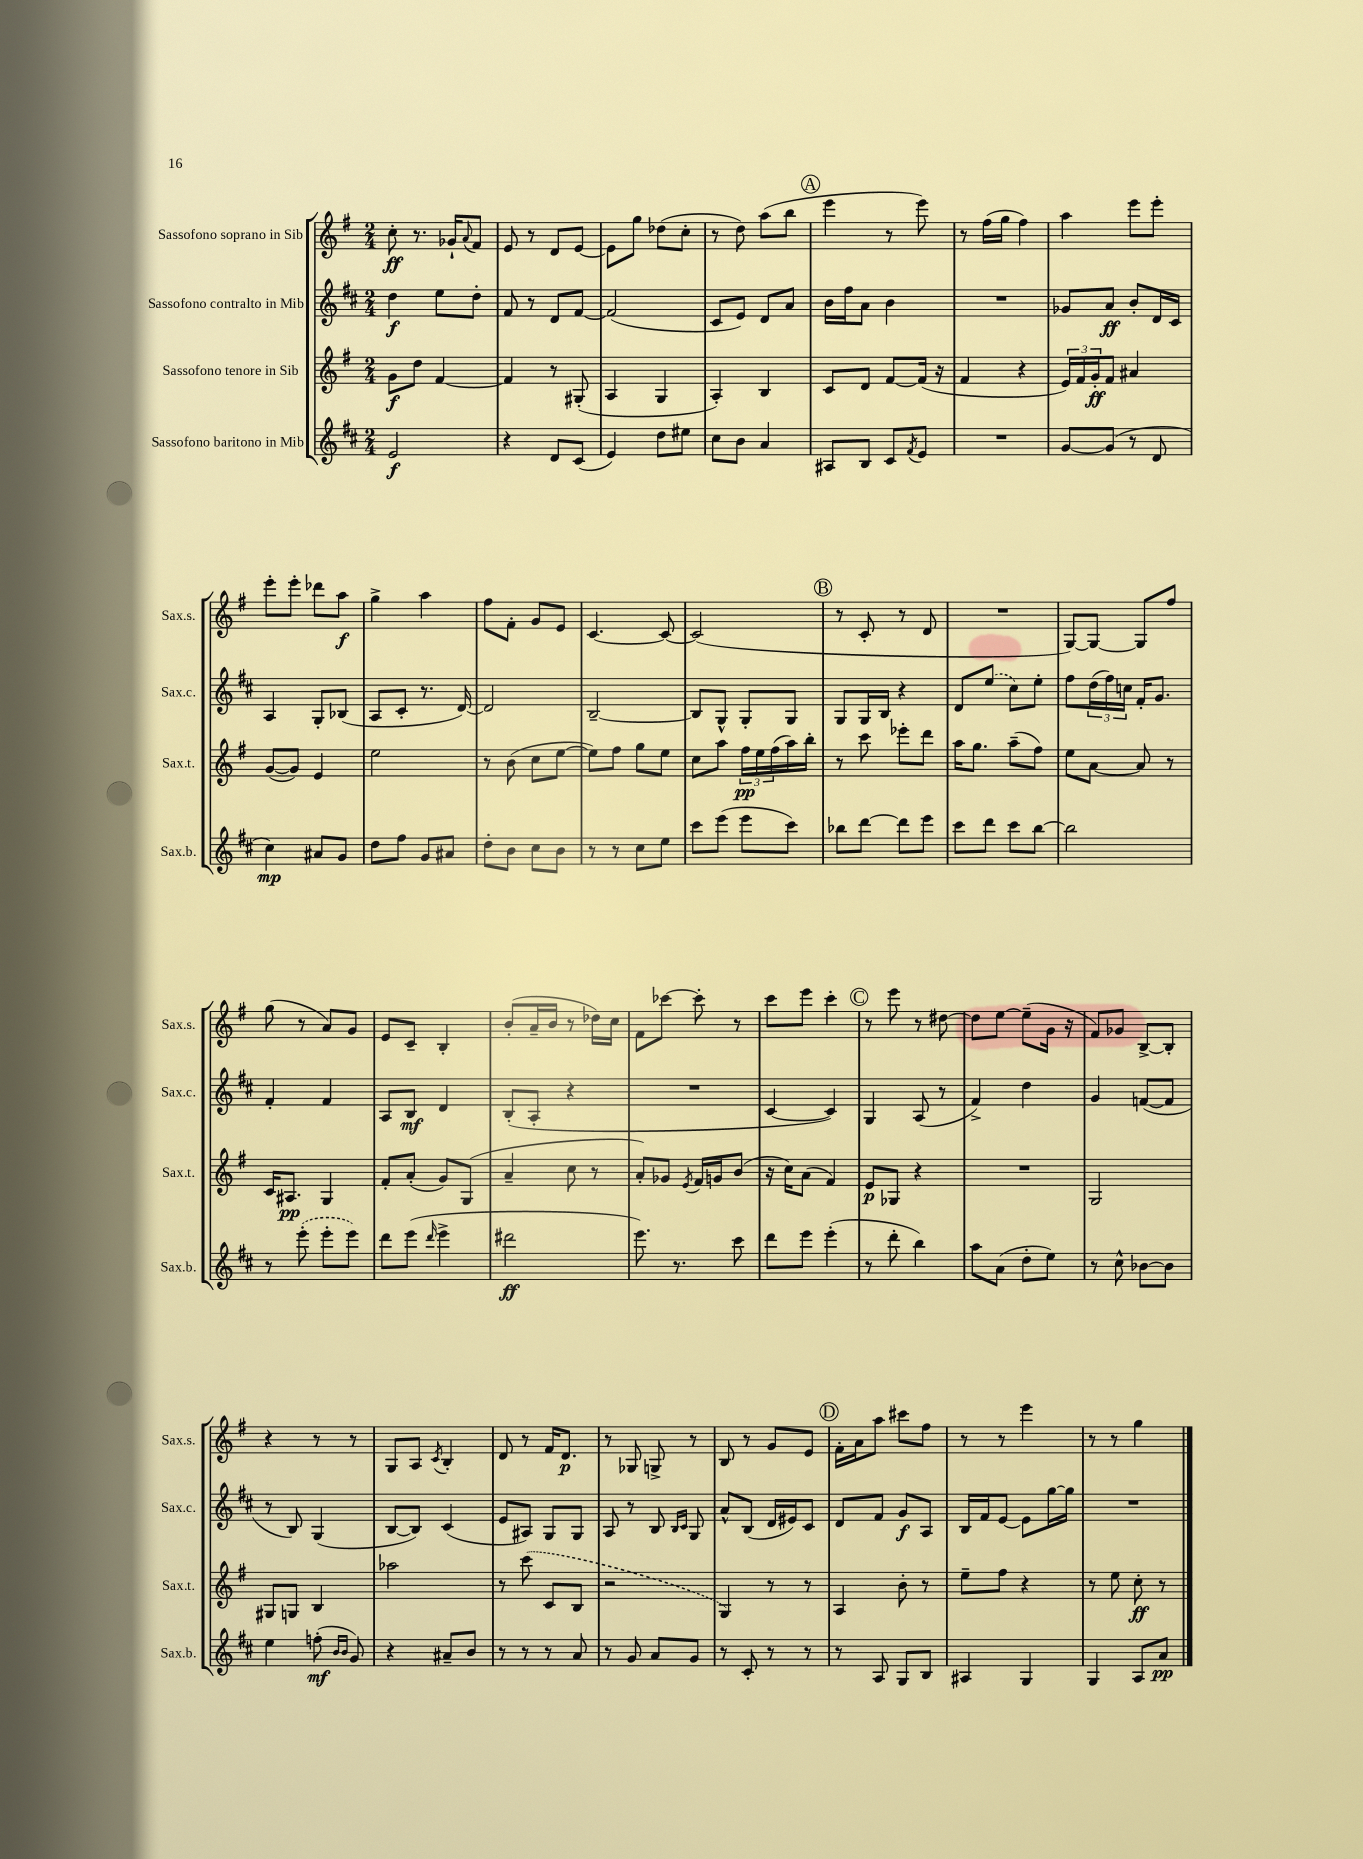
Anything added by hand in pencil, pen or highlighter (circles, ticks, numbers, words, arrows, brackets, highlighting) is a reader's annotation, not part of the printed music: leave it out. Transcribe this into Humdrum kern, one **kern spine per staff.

**kern	**dynam	**kern	**dynam	**kern	**dynam	**kern	**dynam
*part4	*part4	*part3	*part3	*part2	*part2	*part1	*part1
*staff4	*staff4	*staff3	*staff3	*staff2	*staff2	*staff1	*staff1
*I"Sassofono baritono in Mib	*	*I"Sassofono tenore in Sib	*	*I"Sassofono contralto in Mib	*	*I"Sassofono soprano in Sib	*
*I'Sax.b.	*	*I'Sax.t.	*	*I'Sax.c.	*	*I'Sax.s.	*
*clefG2	*	*clefG2	*	*clefG2	*	*clefG2	*
*k[f#c#]	*	*k[f#]	*	*k[f#c#]	*	*k[f#]	*
*M2/4	*	*M2/4	*	*M2/4	*	*M2/4	*
=1	=1	=1	=1	=1	=1	=1	=1
2e/	f	8g\L	f	4dd\	f	8cc'\	ff
.	.	8dd\J	.	.	.	8.r	.
.	.	[4f#/	.	8ee\L	.	.	.
.	.	.	.	.	.	16g-X`/KL	.
.	.	.	.	.	.	8qqa/	.
.	.	.	.	8dd'\J	.	8f#/J	.
=2	=2	=2	=2	=2	=2	=2	=2
4r	.	4f#/]	.	8f#/	.	8e/	.
.	.	.	.	8r	.	8r	.
8d/L	.	8r	.	8d/L	.	8d/L	.
(8c#/J	.	(8G#X'/	.	[8f#/J	.	[8e/J	.
=3	=3	=3	=3	=3	=3	=3	=3
4e/)	.	4A/	.	(2f#/]	.	8e\L]	.
.	.	.	.	.	.	8gg\J	.
8dd\L	.	4G/	.	.	.	(8dd-X\L	.
8ee#X\J	.	.	.	.	.	8cc'\J	.
=4	=4	=4	=4	=4	=4	=4	=4
8cc#\L	.	4A'/)	.	8c#/L	.	8r	.
8b\J	.	.	.	8e/J)	.	8dd\)	.
4a/	.	4B/	.	8d/L	.	(8aa\L	.
.	.	.	.	8a/J	.	8bb\J	.
!!LO:REH:place=s1:t=A
=5	=5	=5	=5	=5	=5	=5	=5
8A#X/L	.	8c/L	.	16b\LL	.	4eee\	.
.	.	.	.	16ff#\J	.	.	.
8B/J	.	8d/J	.	8a\J	.	.	.
8c#/L	.	[8f#/L	.	4b\	.	8r	.
8qf#/	.	.	.	.	.	.	.
8e/J	.	(16f#/Jk]	.	.	.	8eee\)	.
.	.	16r	.	.	.	.	.
=6	=6	=6	=6	=6	=6	=6	=6
2r	.	4f#/	.	2r	.	8r	.
.	.	.	.	.	.	(16ff#\LL	.
.	.	.	.	.	.	16gg\JJ	.
.	.	4r	.	.	.	4ff#\)	.
=7	=7	=7	=7	=7	=7	=7	=7
[8g/L	.	24e/LL)	.	8g-X/L	.	4aa\	.
.	.	24f#/	.	.	.	.	.
.	.	24g'/J	ff	.	.	.	.
(8g/J]	.	8f#/J	.	8a/J	ff	.	.
8r	.	4a#X/	.	8b'/L	.	8eee\L	.
8d/	.	.	.	16d/L	.	8eee'\J	.
.	.	.	.	16c#/JJ	.	.	.
!!LO:LB:g=z
=8	=8	=8	=8	=8	=8	=8	=8
4cc#\)	mp	([8g/L	.	4A/	.	8eee'\L	.
.	.	8g/J])	.	.	.	8eee'\J	.
8a#X/L	.	4e/	.	8G'/L	.	8ddd-X\L	.
8g/J	.	.	.	(8B-X/J	.	8aa\J	f
=9	=9	=9	=9	=9	=9	=9	=9
8dd\L	.	2ee\	.	8A/L	.	4gg^\	.
8ff#\J	.	.	.	8c#'/J	.	.	.
8g/L	.	.	.	8.r	.	4aa\	.
8a#X/J	.	.	.	.	.	.	.
.	.	.	.	[16d/)	.	.	.
=10	=10	=10	=10	=10	=10	=10	=10
8dd'\L	.	8r	.	2d/]	.	8ff#\L	.
8b\J	.	(8b\	.	.	.	8f#'\J	.
8cc#\L	.	8cc\L	.	.	.	8g/L	.
8b\J	.	[8ee\J	.	.	.	8e/J	.
=11	=11	=11	=11	=11	=11	=11	=11
8r	.	8ee\L])	.	[2B~/	.	[4.c/	.
8r	.	8ff#\J	.	.	.	.	.
8cc#\L	.	8gg\L	.	.	.	.	.
8ee\J	.	8ee\J	.	.	.	8c/_	.
=12	=12	=12	=12	=12	=12	=12	=12
8ccc#\L	.	8cc\L	.	8B/L]	.	(2c/]	.
(8eee\J	.	8aa\J	.	8G^^/J	.	.	.
8eee\L	.	24ff#\LL	pp	8G'/L	.	.	.
.	.	24ee\	.	.	.	.	.
.	.	(24ff#\	.	.	.	.	.
8ccc#\J)	.	16aa\)	.	8G/J	.	.	.
.	.	16bb'\JJ	.	.	.	.	.
!!LO:REH:place=s1:t=B
=13	=13	=13	=13	=13	=13	=13	=13
8bb-X\L	.	8r	.	8G/L	.	8r	.
[8ddd\J	.	8ccc\	.	16G/L	.	8c'/	.
.	.	.	.	16B/JJ	.	.	.
8ddd\L]	.	8eee-X'\L	.	4r	.	8r	.
8eee\J	.	8ddd\J	.	.	.	8d/	.
=14	=14	=14	=14	=14	=14	=14	=14
8ccc#\L	.	16aa\KL	.	8d/L	.	2r	.
.	.	8.gg\J	.	.	.	.	.
8ddd\J	.	.	.	(8ee/J	.	.	.
8ccc#\L	.	(8aa~\L	.	8cc#\L)	.	.	.
[8bb\J	.	8ff#\J)	.	8ee'\J	.	.	.
=15	=15	=15	=15	=15	=15	=15	=15
2bb\]	.	8ee\L	.	8ff#\L	.	[8G/L)	.
.	.	[8a\J	.	(24dd\L	.	8G/J_	.
.	.	.	.	24ff#\)	.	.	.
.	.	.	.	24ccn\JJ	.	.	.
.	.	8a/]	.	16f#'/KL	.	8G/L]	.
.	.	.	.	8.g/J	.	.	.
.	.	8r	.	.	.	8ff#/J	.
!!LO:LB:g=z
=16	=16	=16	=16	=16	=16	=16	=16
8r	.	16c/KL	.	4f#'/	.	(8gg\	.
.	.	8.A#X/J	pp	.	.	.	.
(8eee'\	.	.	.	.	.	8r	.
8eee'\L	.	4G/	.	4f#/	.	8a/L)	.
8eee\J)	.	.	.	.	.	8g/J	.
=17	=17	=17	=17	=17	=17	=17	=17
8ddd\L	.	8f#'/L	.	8A/L	.	8e/L	.
(8eee\J	.	(8a'/J	.	8B/J	mf	8c~/J	.
16qqddd/	.	.	.	.	.	.	.
4eee^\	.	8g/L)	.	4d/	.	4B'/	.
.	.	(8G/J	.	.	.	.	.
=18	=18	=18	=18	=18	=18	=18	=18
2ddd#X\	ff	4a~/	.	(8B'/L	.	(8b'/L	.
.	.	.	.	8A'/J	.	16a~/L	.
.	.	.	.	.	.	16b/JJ	.
.	.	8cc\	.	4r	.	8r	.
.	.	8r	.	.	.	16dd-X\LL)	.
.	.	.	.	.	.	16cc\JJ	.
=19	=19	=19	=19	=19	=19	=19	=19
8.eee\)	.	8a'/L)	.	2r	.	8f#\L	.
.	.	8g-X/J	.	.	.	[8ccc-X\J	.
8.r	.	.	.	.	.	.	.
.	.	8qe/	.	.	.	.	.
.	.	16f#/LL	.	.	.	8ccc-'\]	.
.	.	16gn/J	.	.	.	.	.
8ccc#\	.	(8b/J	.	.	.	8r	.
=20	=20	=20	=20	=20	=20	=20	=20
8ddd\L	.	16r	.	[4c#/	.	8ccc\L	.
.	.	16cc\KL)	.	.	.	.	.
8eee\J	.	(8a\J	.	.	.	8eee\J	.
(4eee'\	.	4f#/)	.	4c#/])	.	4ccc'\	.
!!LO:REH:place=s1:t=C
=21	=21	=21	=21	=21	=21	=21	=21
8r	.	8e/L	p	4G/	.	8r	.
8ddd'\	.	8G-X/J	.	.	.	8eee\	.
4bb\)	.	4r	.	(8A/	.	8r	.
.	.	.	.	8r	.	[8dd#X\	.
=22	=22	=22	=22	=22	=22	=22	=22
8aa\L	.	2r	.	4f#^/)	.	8dd#\L]	.
(8a\J	.	.	.	.	.	[8ee\J	.
8dd'\L	.	.	.	4dd\	.	(8ee~\L]	.
8ee\J)	.	.	.	.	.	16g\Jk	.
.	.	.	.	.	.	16r	.
=23	=23	=23	=23	=23	=23	=23	=23
8r	.	2G/	.	4g/	.	8f#/L)	.
8cc#^^\	.	.	.	.	.	8g-X/J	.
[8b-X\L	.	.	.	([8fn/L	.	[8B^/L	.
8b-\J]	.	.	.	8f/J]	.	8B'/J]	.
!!LO:LB:g=z
=24	=24	=24	=24	=24	=24	=24	=24
4ee\	.	8G#X/L	.	8r	.	4r	.
.	.	8Gn/J	.	8B/)	.	.	.
(8ffn'\	mf	4B/	.	(4G/	.	8r	.
16qqb/LL	.	.	.	.	.	.	.
16qqb/JJ	.	.	.	.	.	.	.
8g/)	.	.	.	.	.	8r	.
=25	=25	=25	=25	=25	=25	=25	=25
4r	.	2aa-X\	.	[8B/L	.	8G/L	.
.	.	.	.	8B/J])	.	8A/J	.
.	.	.	.	.	.	8qc/	.
8a#X~/L	.	.	.	(4c#/	.	4B'/	.
8b/J	.	.	.	.	.	.	.
=26	=26	=26	=26	=26	=26	=26	=26
8r	.	8r	.	8e/L	.	8d/	.
8r	.	(8ccc\	.	8A#X/J)	.	8r	.
8r	.	8c/L	.	8G/L	.	16f#/KL	.
.	.	.	.	.	.	8.d/J	p
8a/	.	8B/J	.	8G/J	.	.	.
=27	=27	=27	=27	=27	=27	=27	=27
8r	.	2r	.	8A/	.	8r	.
8g/	.	.	.	8r	.	8G-X/	.
8a/L	.	.	.	8B/	.	8Gn^/	.
.	.	.	.	16qqB/LL	.	.	.
.	.	.	.	16qqc#/JJ	.	.	.
8g/J	.	.	.	8G/	.	8r	.
=28	=28	=28	=28	=28	=28	=28	=28
8r	.	4G/)	.	8a^^/L	.	8B/	.
8c#'/	.	.	.	(8B/J	.	8r	.
8r	.	8r	.	16d/LL	.	8g/L	.
.	.	.	.	16e#X/J)	.	.	.
8r	.	8r	.	8c#/J	.	8e/J	.
!!LO:REH:place=s1:t=D
=29	=29	=29	=29	=29	=29	=29	=29
8r	.	4A/	.	8d/L	.	16f#'\LL	.
.	.	.	.	.	.	16a\J	.
8A/	.	.	.	8f#/J	.	8aa\J	.
8G/L	.	8b'\	.	8g/L	f	8ccc#X\L	.
8B/J	.	8r	.	8A/J	.	8ff#\J	.
=30	=30	=30	=30	=30	=30	=30	=30
4A#X/	.	8ee~\L	.	16B/LL	.	8r	.
.	.	.	.	16f#/J	.	.	.
.	.	8ff#\J	.	[8e/J	.	8r	.
4G/	.	4r	.	8e\L]	.	4eee\	.
.	.	.	.	[16gg\L	.	.	.
.	.	.	.	16gg\JJ]	.	.	.
=31	=31	=31	=31	=31	=31	=31	=31
4G/	.	8r	.	2r	.	8r	.
.	.	8ee\	.	.	.	8r	.
8A/L	.	8cc'\	ff	.	.	4gg\	.
8a/J	pp	8r	.	.	.	.	.
==	==	==	==	==	==	==	==
*-	*-	*-	*-	*-	*-	*-	*-
